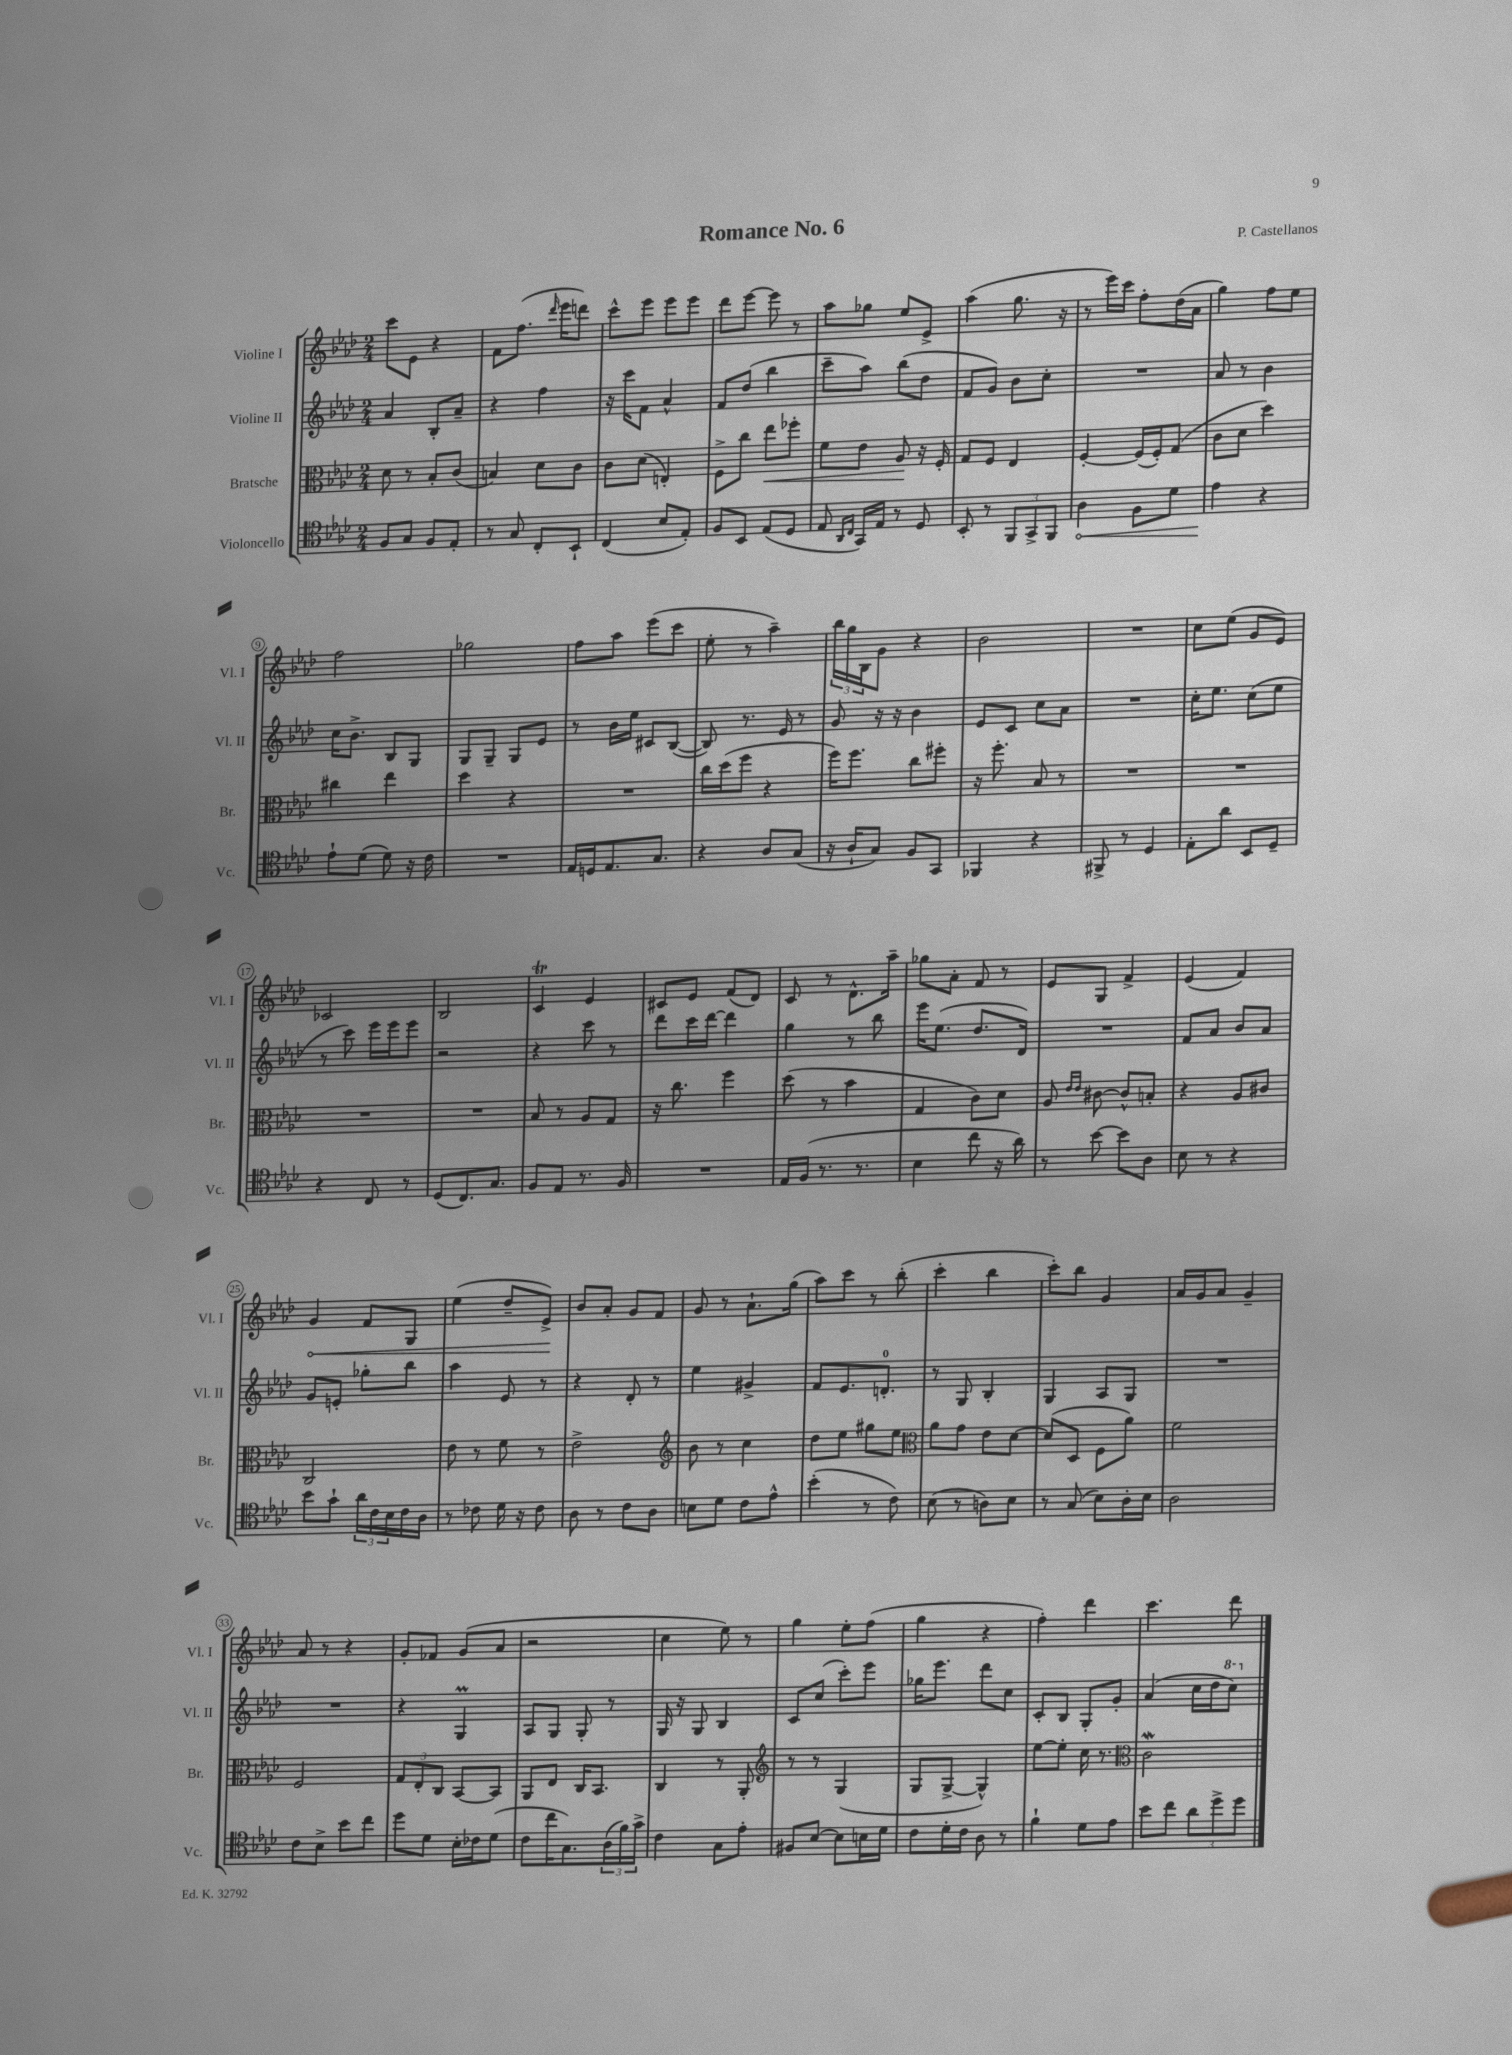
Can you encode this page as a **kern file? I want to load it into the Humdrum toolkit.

**kern	**kern	**kern	**kern
*staff4	*staff3	*staff2	*staff1
*clefC4	*clefC3	*clefG2	*clefG2
*k[b-e-a-d-]	*k[b-e-a-d-]	*k[b-e-a-d-]	*k[b-e-a-d-]
*M2/4	*M2/4	*M2/4	*M2/4
8F	8d-	4a-	8ccc
8G	8r	.	8e-
8F	8B-'	8B-'	4r
8E-'	(8c	8a-~	.
=	=	=	=
8r	4B)	4r	8f
8G	.	.	(8.ff
8C'	8d-	4ff	.
.	.	.	16qqddd-
.	.	.	16eee-
8BB-`	8c	.	8ddd)
=	=	=	=
(4C	8c	16r	8ccc^^
.	.	16ccc	.
.	(8d-	8f	8eee-
8B-	4E')	4a-^^	8eee-
8E-')	.	.	8eee-
=	=	=	=
8F	8F^	8f	8ddd-
8BB-	8cc	(8dd-	[8eee-
(8E-	8ee-	4bb-	8eee-]
8D-	8ff-'	.	8r
=	=	=	=
8E-	8f	8ccc~	8aa-
16qqAA-	.	.	.
16qqC	.	.	.
16GG)	8e-	8aa-)	8gg-
16E-	.	.	.
8r	8A-	(8bb-	8ee-
8D-	16r	8dd-	8e-^
.	16F'	.	.
=	=	=	=
8BB-'	8G	8f	(4aa-
8r	8F	8g)	.
12FF	4E-	8b-	8.gg
12GG^	.	.	.
.	.	8cc'	.
12FF	.	.	.
.	.	.	16r
=	=	=	=
4A-	[4F'	2r	8r
.	.	.	16eee-)
.	.	.	16ccc
8F	(16F]	.	8ff'
.	16F')	.	.
8d-	(8G	.	(16dd-
.	.	.	16a-
=	=	=	=
4e-	8c	8a-	4gg)
.	8d-	8r	.
4r	4dd-)	4b-	8ff
.	.	.	8ee-
=	=	=	=
8e-`	4cc#	16cc	2ff
.	.	8.b-^	.
(8d-	.	.	.
8d-)	4ee-	8B-	.
16r	.	8G	.
16c	.	.	.
=	=	=	=
2r	4dd-	8G	2gg-
.	.	8G~	.
.	4r	8G	.
.	.	8e-	.
=	=	=	=
16E-	2r	8r	8ff
16D	.	.	.
8.E-	.	16b-	8aa-
.	.	16ee-	.
.	.	8c#	(8eee-
8.G	.	.	.
.	.	([8B-	8ccc
=	=	=	=
4r	16cc	8B-])	8ee-'
.	(16dd-	.	.
.	8ff	8.r	8r
8A-	4r	.	4aa-~)
.	.	16e-	.
(8G	.	8r	.
=	=	=	=
16r	16ff)	8g	24bb-
.	.	.	24gg
16A-`	8.ff	.	.
.	.	.	24B-
8G)	.	16r	8g
.	.	16r	.
8F	8cc	4b-	4r
8GG	8ff#'	.	.
=	=	=	=
4FF-	16r	8e-	2b-
.	8.ff'	.	.
.	.	8c	.
4r	8B-	8cc	.
.	8r	8a-	.
=	=	=	=
8FF#^	2r	2r	2r
8r	.	.	.
4D-	.	.	.
=	=	=	=
8E-'	2r	16cc'	8cc
.	.	8.ee-	.
8a-	.	.	(8ee-
8BB-	.	(8cc	8g
8D-~	.	8ee-	8e-)
=	=	=	=
4r	2r	8r	2c-
.	.	8ccc)	.
8C	.	16eee-	.
.	.	16eee-	.
8r	.	8eee-	.
=	=	=	=
(8D-	2r	2r	2B-
8.C)	.	.	.
8.G	.	.	.
=	=	=	=
8F	8B-	4r	4c
8E-	8r	.	.
8.r	8A-	8ccc	4e-
.	8G	8r	.
16F	.	.	.
=	=	=	=
2r	16r	8ddd-	8c#
.	8.cc	.	.
.	.	16ccc	8e-
.	.	[16ddd-	.
.	4ff	4ddd-]	(8f
.	.	.	8d-)
=	=	=	=
16E-	(8dd-	4gg	8c
(16F	.	.	.
8.r	8r	.	8r
.	4b-	8r	8.d-^^
8.r	.	.	.
.	.	8bb-	.
.	.	.	16aa-~
=	=	=	=
4B-	4G	16eee-	8gg-
.	.	(8.ee-	.
.	.	.	8a-'
8cc	8c)	8.dd-	8f
16r	8d-	.	8r
16a-)	.	16d-)	.
=	=	=	=
8r	8A-	2r	8e-
.	16qqe-	.	.
.	16qqe-	.	.
[8b-	[8c#	.	8G
8b-]	8c#^^]	.	4f^
8A-	8B'	.	.
=	=	=	=
8B-	4r	8f	(4e-
8r	.	8a-	.
4r	8A-	8b-	4f)
.	8c#	8a-	.
=	=	=	=
8b-	2C	8g	4g
8g`	.	8e'	.
24a-	.	8gg-'	8f
24c	.	.	.
24B-	.	.	.
16c	.	8bb-	8G
16A-	.	.	.
=	=	=	=
8r	8e-	4aa-	(4ee-
8c-	8r	.	.
16d-	8f	8e-	8dd-~
16r	.	.	.
8c-	8r	8r	8e-^)
=	=	=	=
8A-	2e-^	4r	8b-
8r	.	.	8a-'
8c	.	8d-'	8g
8A-	.	8r	8f
=	=	=	=
*	*clefG2	*	*
8B	8b-	4ee-	8g
8d-	8r	.	8r
8c	4cc	4g#^	8.a-`
8e-^^	.	.	.
.	.	.	(16gg
=	=	=	=
(4b-'	8dd-	8f	8aa-)
.	8ee-	8.e-	8ccc
8r	8gg#	.	8r
.	.	8.d'	.
8c)	8ee-	.	(8bb-'
=	=	=	=
*	*clefC3	*	*
(8B-	8a-	8r	4ccc'
8r	8g	8G	.
8A)	8e-	4B-'	4bb-
8B-	[8d-	.	.
=	=	=	=
8r	(8d-]	4G	8ccc')
(8G	8D-	.	8bb-
8B-)	8F	8A-	4g
16A-'	8a-)	8G	.
16B-	.	.	.
=	=	=	=
2A-	2f	2r	16a-
.	.	.	16g
.	.	.	8a-
.	.	.	4g~
=	=	=	=
8c	2F	2r	8a-
8B-^	.	.	8r
8b-	.	.	4r
8cc	.	.	.
=	=	=	=
8dd-	12G	4r	8g'
.	12E-'	.	.
8d-	.	.	8f-
.	12C	.	.
16B-'	[8BB-	4G	(8g
16c-	.	.	.
(8d-	8BB-]	.	8a-
=	=	=	=
8c	8AA-	8A-	2r
16cc	8E-	8G	.
8.G)	.	.	.
.	16C	8G'	.
.	8.BB-	.	.
(24A-	.	8r	.
24f)	.	.	.
24g^	.	.	.
=	=	=	=
4c	4C	16G	4cc
.	.	16r	.
.	.	8G	.
8G	8r	4B-	8ee-)
8e-'	8AA-'	.	8r
=	=	=	=
*	*clefG2	*	*
8F#	8r	8c	4gg
[8B-	8r	(8cc	.
8B-]	(4G	8ccc')	8ee-'
16B	.	8eee-	(8ff
16d-	.	.	.
=	=	=	=
8c	8G	16gg-	4gg
.	.	8.eee-	.
16d-'	[8G^	.	.
16c	.	.	.
8A-	4G^^])	8ddd-	4r
8r	.	8cc	.
=	=	=	=
4f`	[8ee-	8c'	4ff')
.	8ee-']	8B-	.
8d-	16cc	8G'	4ddd-
.	8.r	.	.
8e-	.	8g'	.
=	=	=	=
*	*clefC3	*	*
8b-	2c	(4a-	4.ccc
8cc	.	.	.
12a-	.	16cc	.
.	.	16dd-	.
12dd-^	.	.	.
.	.	8ccc)	8ddd-
12dd-	.	.	.
==	==	==	==
*-	*-	*-	*-
